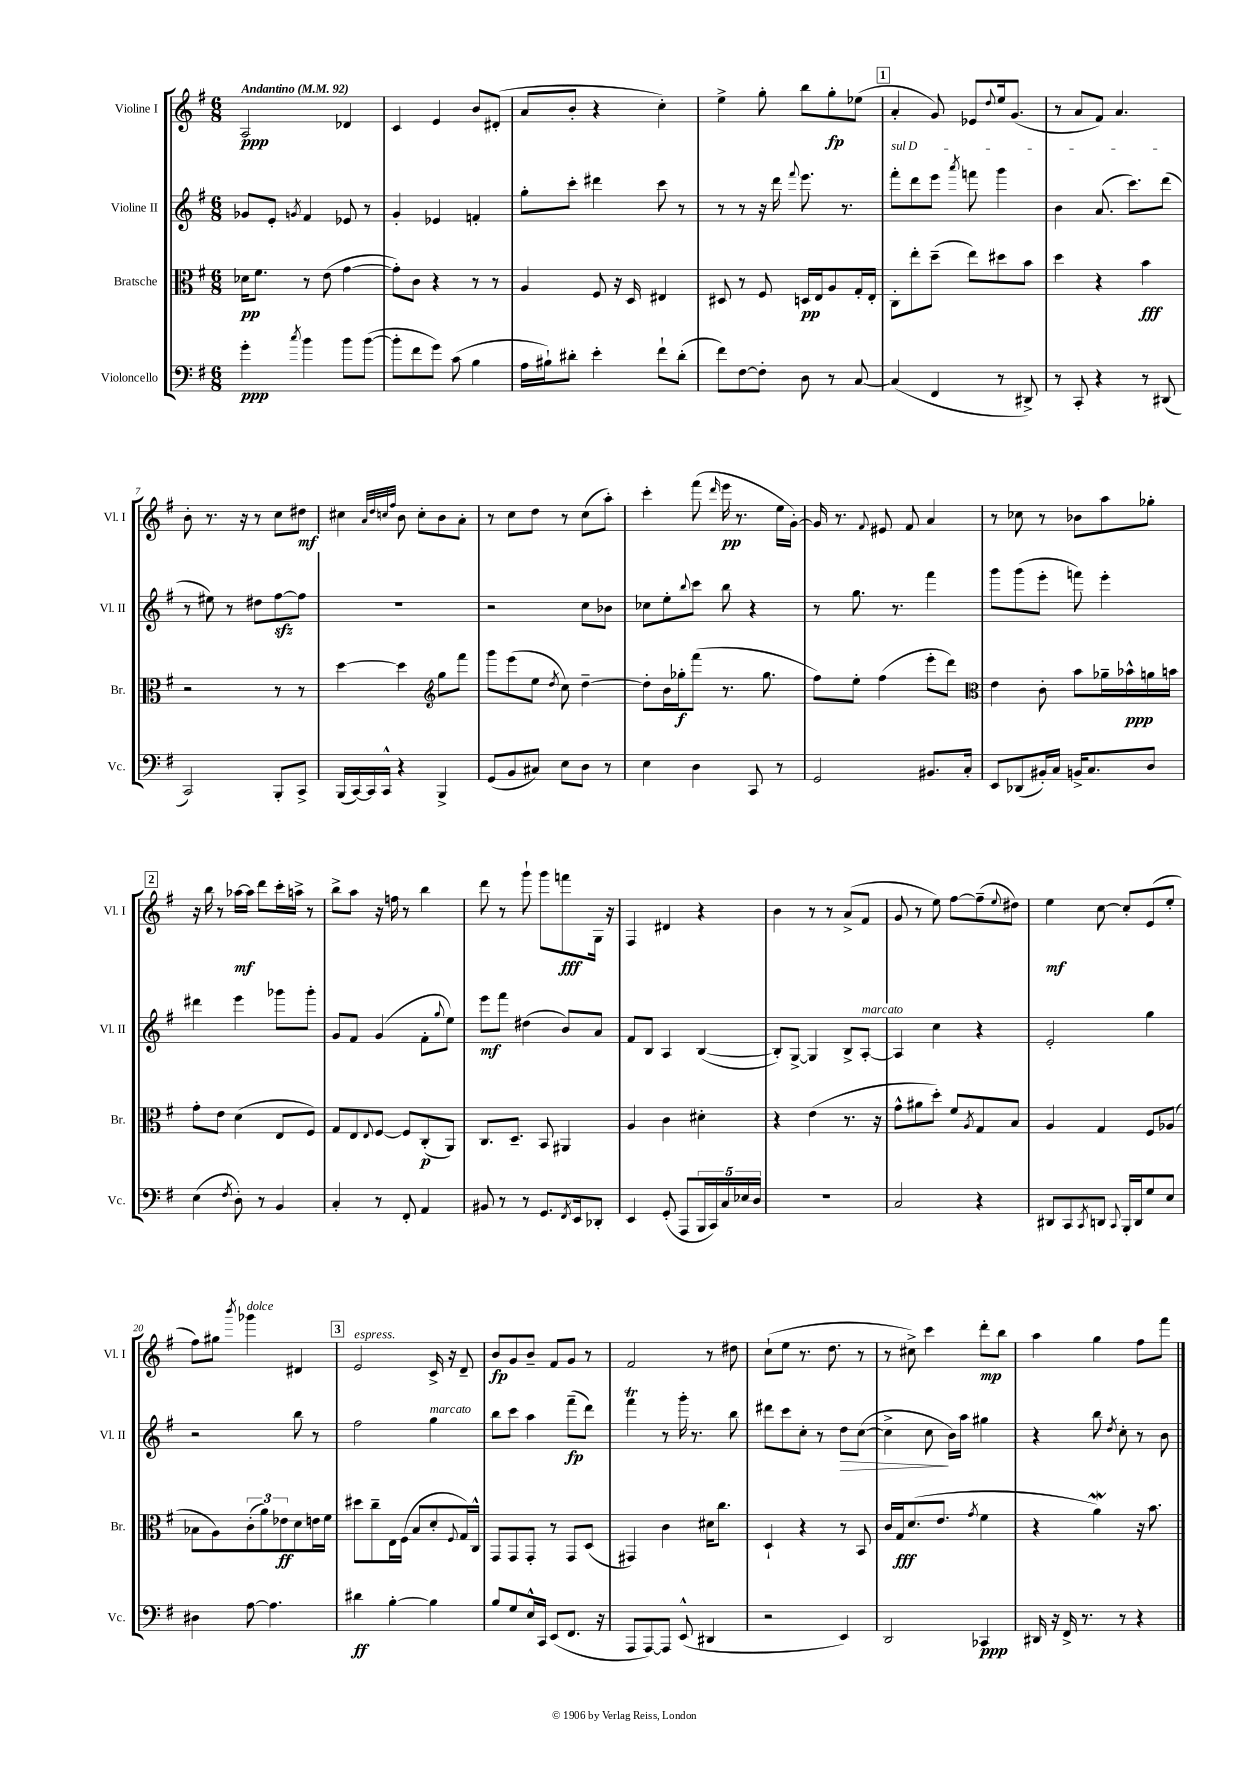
<<
\new StaffGroup <<
\new Staff = "s0" \with { instrumentName = "Violine I" shortInstrumentName = "Vl. I" } {
    \clef treble \key g \major \numericTimeSignature \time 6/8 \tempo "Andantino" 4 = 92
    a2\ppp des'4 |
    c'4 e'4 b'8 dis'8-.( |
    a'8 b'8-. r4 c''4-.) |
    e''4-> g''8-. b''8 g''8-.\fp ees''8( |
    \mark \markup { \box "1" } a'4-. g'8) ees'8 \appoggiatura { d''8 } e''16 g'8.( |
    r8 a'8 fis'8) a'4. |
    b'8-. r8. r16 r8 c''8 dis''8\mf |
    cis''4 \grace { a'32 d''32 c''32 fis''32 } b'8 c''8-. b'8 a'8-. |
    r8 c''8 d''8 r8 c''8( a''8-.) |
    c'''4-. fis'''8( \grace { d'''16 } e'''16\pp r8. e''16 g'16~-.) |
    g'16 r8. \appoggiatura { fis'8 } eis'8 fis'8 a'4 |
    r8 ces''8 r8 bes'8 a''8 ges''8-. |
    \mark \markup { \box "2" } r16 b''16 r8 aes''16~\mf aes''16 d'''8 c'''16-. a''16-> r8 |
    b''8-> a''8 r16 f''16 r8 b''4 |
    d'''8 r8 g'''8-! g'''8 f'''8\fff g16 r16 |
    fis4 dis'4 r4 |
    b'4 r8 r8 a'8->( fis'8 |
    g'8 r8 e''8) fis''8~ fis''8--( \appoggiatura { e''8 } dis''8) |
    e''4\mf c''8~ c''8-. e'8( e''8-. |
    fis''8) gis''8 \acciaccatura { b'''8 } ges'''4^\markup { \italic "dolce" } dis'4 |
    \mark \markup { \box "3" } e'2^\markup { \italic "espress." } c'16-> r16 d'8-- |
    b'8\fp g'8 b'8-- fis'8 g'8 r8 |
    fis'2 r8 dis''8 |
    c''8-!( e''8 r8. d''8. r8 |
    r8 cis''8->) c'''4 d'''8-.\mp b''8 |
    a''4 g''4 fis''8 fis'''8 \bar "|." |
}
\new Staff = "s1" \with { instrumentName = "Violine II" shortInstrumentName = "Vl. II" } {
    \clef treble \key g \major \numericTimeSignature \time 6/8
    ges'8 e'8-. \acciaccatura { g'8 } fis'4 ees'8 r8 |
    g'4-. ees'4 f'4-. |
    g''8-. c'''8-. dis'''4 c'''8 r8 |
    r8 r8 r16 d'''16 \appoggiatura { fis'''8 } e'''8. r8. |
    \mark \markup { \box "1" } \once \override TextSpanner.bound-details.left.text = \markup { \italic "sul D" } fis'''8-.\startTextSpan d'''8 e'''8 \acciaccatura { a'''8 } f'''8 g'''4 |
    b'4 a'8.( c'''8.) d'''8\stopTextSpan( |
    r8 eis''8) r8 dis''8 fis''8~\sfz fis''8 |
    R2. |
    r2 c''8 bes'8 |
    ces''8 e''8-. \appoggiatura { b''8 } c'''8 b''8 r4 |
    r8 g''8. r8. fis'''4 |
    g'''8 g'''8( e'''8-. f'''8) e'''4-. |
    \mark \markup { \box "2" } dis'''4 e'''4 ges'''8 ges'''8-. |
    g'8 fis'8 g'4( fis'8-. \appoggiatura { g''8 } e''8) |
    e'''8\mf fis'''8 dis''4( b'8) a'8 |
    fis'8 b8 a4 b4~( |
    b8-.) g8~-> g4 b8-> a8~-.^\markup { \italic "marcato" } |
    a4 c''4 r4 |
    e'2-. g''4 |
    r2 b''8 r8 |
    \mark \markup { \box "3" } fis''2 g''4^\markup { \italic "marcato" } |
    b''8 c'''8 a''4 fis'''8--\fp( d'''8) |
    fis'''4\trill r8 g'''16-. r8. b''8 |
    dis'''8 c'''8 c''8-. r8 d''8\> c''8~( |
    c''4-> c''8\! b'16) a''16 gis''4 |
    r4 b''8 \acciaccatura { d''8 } c''8-. r8 b'8 \bar "|." |
}
\new Staff = "s2" \with { instrumentName = "Bratsche" shortInstrumentName = "Br." } {
    \clef alto \key g \major \numericTimeSignature \time 6/8
    des'16\pp fis'8. r8 e'8( g'4~ |
    g'8-.) c'8 r4 r8 r8 |
    a4 fis8 r16 d16 eis4 |
    dis8 r8 fis8 d16\pp e16 a8 g16-. e16-. |
    \mark \markup { \box "1" } c8-. e''8-. d''8--( e''8) dis''8 b'8 |
    d''4 r4 b'4\fff |
    r2 r8 r8 |
    d''4~ d''4 \clef treble g''8 fis'''8 |
    g'''8 e'''8( e''8 \acciaccatura { d''8 } c''8) d''4~-- |
    d''8-. b'16 ges''16-.\f fis'''8( r8. ges''8. |
    fis''8) e''8-. fis''4( e'''8-. d'''8) |
    \clef alto e'4 c'8-. b'8 aes'16-- bes'16-^\ppp a'16 b'16 |
    \mark \markup { \box "2" } g'8-. e'8 d'4( e8 fis8) |
    g8 e8 \appoggiatura { e8 } fis8~ fis8 c8-.\p( a,8) |
    c8. d8.-- b,8 ais,4 |
    a4 c'4 dis'4-. |
    r4 e'4( r8. r16 |
    g'8-^ ais'8 d''8-.) fis'8 \acciaccatura { a8 } g8 b8 |
    a4 g4 fis8 aes8( |
    bes8 a8) \tuplet 3/2 { c'8-.( a'8) ees'8\ff } d'8 e'16 fis'16 |
    \mark \markup { \box "3" } dis''8 c''8-- e16 fis16( b8 d'8-. \appoggiatura { fis8 } g16) c16-^ |
    g,8 g,8 g,8-. r8 g,8 d8( |
    gis,4) c'4 dis'16 c''8. |
    d4-! r4 r8 b,8 |
    c'16 g16\fff d'8.( e'8. \acciaccatura { g'8 } fis'4 |
    r4 a'4\mordent) r16 b'8. \bar "|." |
}
\new Staff = "s3" \with { instrumentName = "Violoncello" shortInstrumentName = "Vc." } {
    \clef bass \key g \major \numericTimeSignature \time 6/8
    g'4-.\ppp \acciaccatura { c''8 } b'4 b'8 b'8~( |
    b'8-. fis'8 g'8) c'8( b4 |
    a16 bis16-!) dis'8-. e'4-. fis'8-! dis'8-.( |
    fis'8) fis8~ fis8-. d8 r8 c8~ |
    \mark \markup { \box "1" } c4( fis,4 r8 dis,8->) |
    r8 c,8-. r4 r8 dis,8( |
    c,2) b,,8-. c,8-> |
    b,,16( c,16~) c,16 c,16-^ r4 b,,4-> |
    g,8( b,8 cis8) e8 d8 r8 |
    e4 d4 c,8 r8 |
    g,2 bis,8. c16-. |
    e,8 des,8( bis,16-.) c16 b,16-> c8. d8 |
    \mark \markup { \box "2" } e4( \acciaccatura { fis8 } d8-.) r8 b,4 |
    c4-. r8 fis,8-. a,4 |
    bis,8 r8 r8 g,8. \acciaccatura { fis,8 } e,16 des,8-. |
    e,4 g,8-.( a,,8 \tuplet 5/4 { b,,16 c,16) c16 ees16 d16 } |
    r2. |
    c2 r4 |
    dis,8 c,8 \acciaccatura { c,8 } d,8 \appoggiatura { c,8 } b,,16-. d,16 g8 e8 |
    dis4 a8~ a4. |
    \mark \markup { \box "3" } dis'4\ff b4~-. b4 |
    b8 g8 e16-^ c,16 e,8( fis,8. r16 |
    a,,8 a,,8~) a,,8 e,8-^( dis,4 |
    r2 e,4) |
    d,2 ces,4\ppp |
    dis,16 r16 fis,16-> r8. r8 r4 \bar "|." |
}
>>
>>
